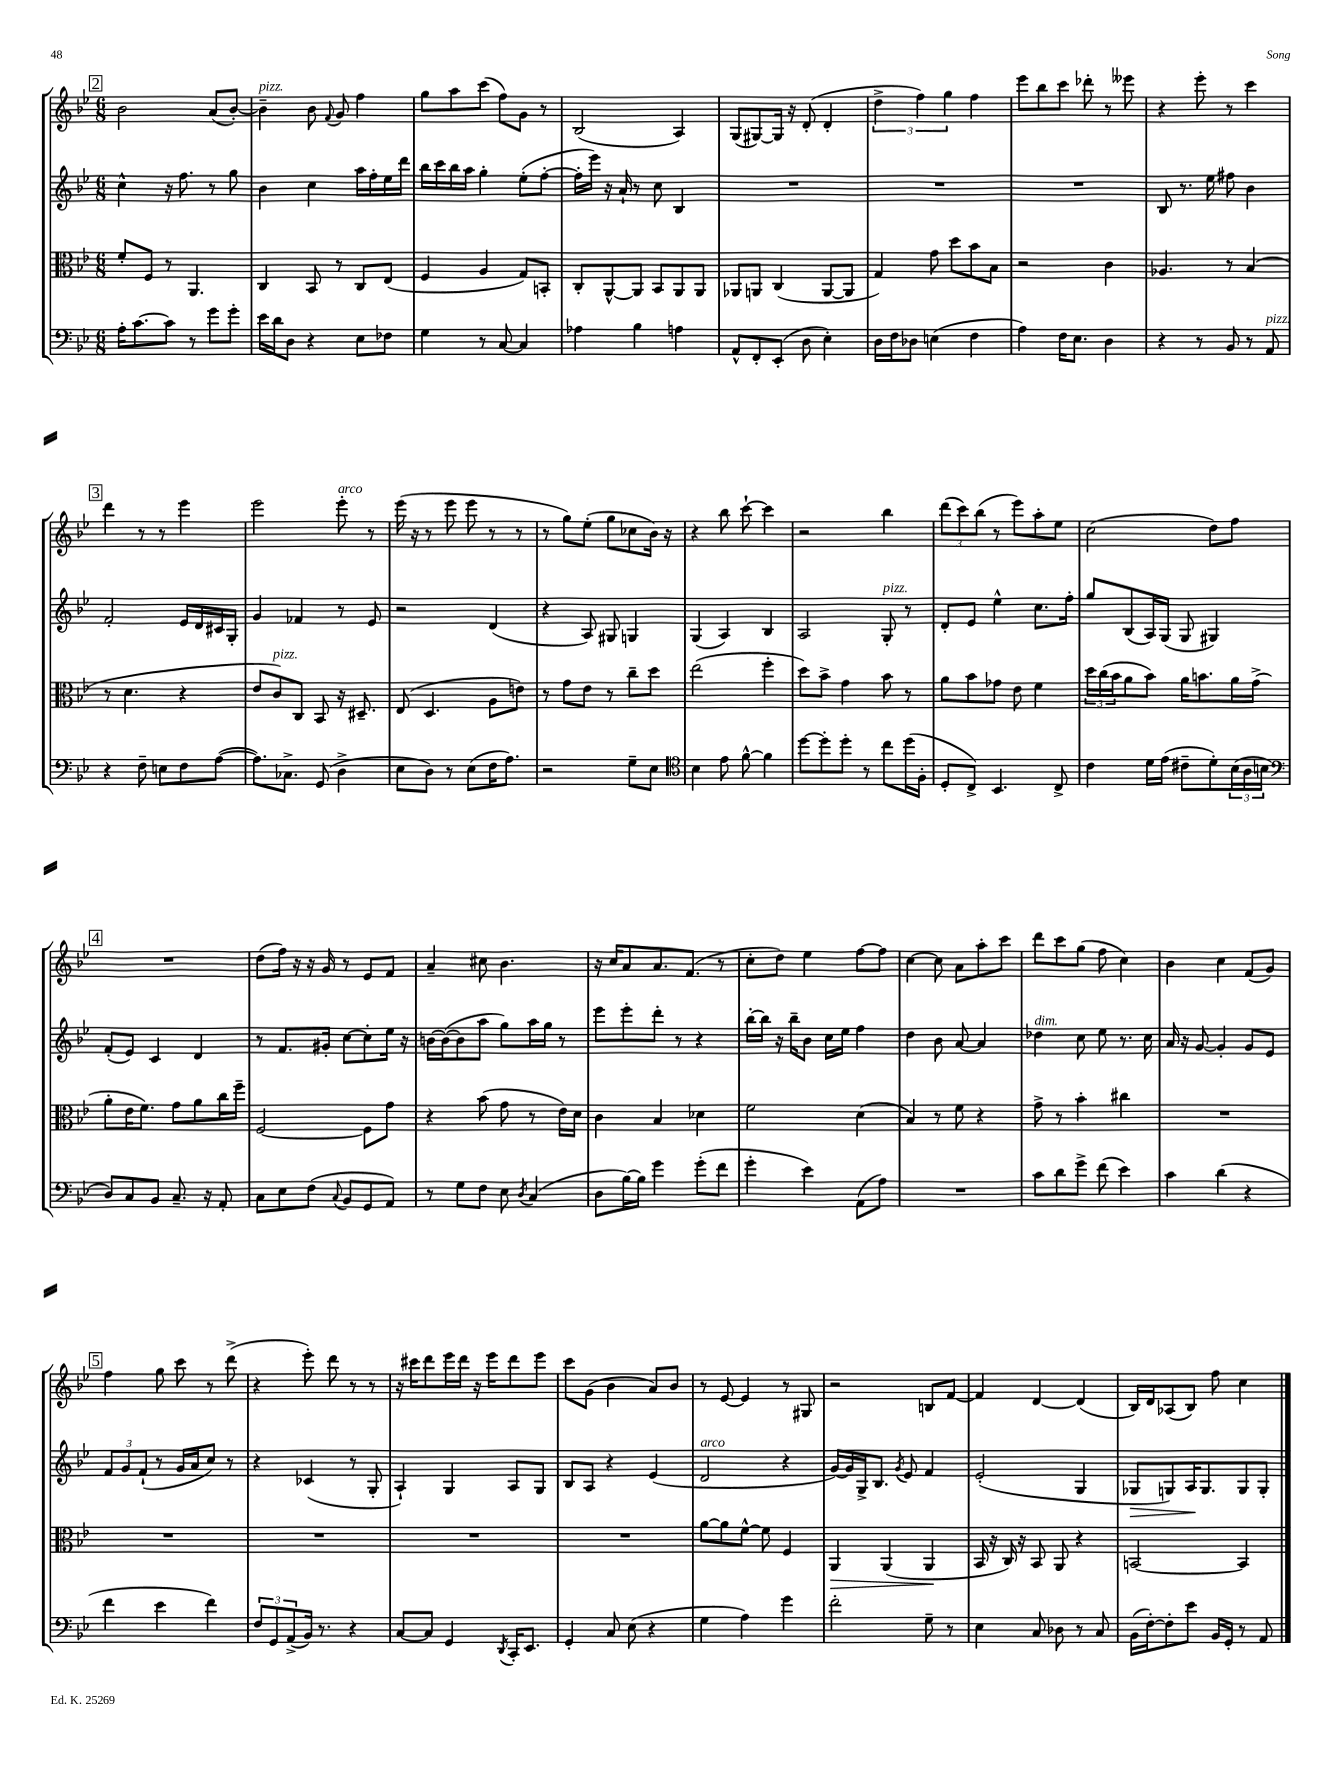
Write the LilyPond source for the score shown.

<<
\new StaffGroup <<
\new Staff = "s0" {
    \clef treble \key bes \major \numericTimeSignature \time 6/8
    \mark \markup { \box "2" } bes'2 a'8( bes'8~-.) |
    bes'4--^\markup { \italic "pizz." } bes'8 \appoggiatura { f'8 } g'8 f''4 |
    g''8 a''8 c'''8( f''8) g'8 r8 |
    bes2( a4) |
    g8( gis8~) gis16 r16 d'8-.( d'4-. |
    \tuplet 3/2 { d''4-> f''4) g''4 } f''4 |
    ees'''8 bes''8 c'''8 des'''8-. r8 eeses'''8 |
    r4 ees'''8-. r8 c'''4 |
    \mark \markup { \box "3" } d'''4 r8 r8 ees'''4 |
    ees'''2 ees'''8-.^\markup { \italic "arco" } r8 |
    ees'''16( r16 r8 ees'''8 ees'''8 r8 r8 |
    r8 g''8) ees''8-.( g''8 ces''8 bes'16) r16 |
    r4 bes''8 c'''8~-! c'''4 |
    r2 bes''4 |
    \tuplet 3/2 { d'''8( c'''8) bes''8( } r8 ees'''8) a''8-. ees''8 |
    c''2( d''8) f''8 |
    \mark \markup { \box "4" } R2. |
    d''8( f''16) r16 r16 g'16 r8 ees'8 f'8 |
    a'4-- cis''8 bes'4. |
    r16 c''16 a'8 a'8. f'8.( r8 |
    c''8-. d''8) ees''4 f''8~ f''8 |
    c''4~ c''8 a'8 a''8-. c'''8 |
    d'''8 c'''8 g''8( f''8 c''4) |
    bes'4 c''4 f'8( g'8) |
    \mark \markup { \box "5" } f''4 g''8 c'''8 r8 d'''8->( |
    r4 ees'''8-.) d'''8 r8 r8 |
    r16 cis'''16 d'''8 ees'''16 d'''16 r16 ees'''16 d'''8 ees'''8 |
    c'''8 g'8( bes'4 a'8) bes'8 |
    r8 ees'8~ ees'4 r8 gis8 |
    r2 b8 f'8~ |
    f'4 d'4~ d'4( |
    bes16) d'16 aes8( bes8) f''8 c''4 \bar "|." |
}
\new Staff = "s1" {
    \clef treble \key bes \major \numericTimeSignature \time 6/8
    \mark \markup { \box "2" } c''4-^ r16 f''8. r8 g''8 |
    bes'4 c''4 a''16 f''16-. ees''16 d'''16 |
    bes''16 c'''16 bes''16 a''16 g''4-. ees''8-.( f''8~-. |
    f''16-. ees'''16) r16 a'16-! r8 c''8 bes4 |
    R2. |
    R2. |
    R2. |
    bes8 r8. ees''16 fis''8 bes'4 |
    \mark \markup { \box "3" } f'2-. ees'16 d'16 cis'16 g16-. |
    g'4 fes'4 r8 ees'8 |
    r2 d'4( |
    r4 a8) gis8 g4 |
    g4( a4) bes4 |
    a2 g8-.^\markup { \italic "pizz." } r8 |
    d'8-. ees'8 ees''4-^ c''8. f''16-. |
    g''8 bes8( a16) g16( g8 gis4) |
    \mark \markup { \box "4" } f'8-.( ees'8) c'4 d'4 |
    r8 f'8. gis'16-. c''8~ c''8-. ees''16 r16 |
    b'16~ b'16~( b'8 a''8 g''8) a''16 g''16 r8 |
    ees'''8 ees'''8-. d'''8-. r8 r4 |
    bes''16~-. bes''16 r16 bes''16-- bes'8 c''16 ees''16 f''4 |
    d''4 bes'8 a'8~ a'4 |
    des''4^\markup { \italic "dim." } c''8 ees''8 r8. c''16 |
    a'16 r16 g'8~ g'4-. g'8 ees'8 |
    \mark \markup { \box "5" } \tuplet 3/2 { f'8 g'8 f'8-!( } r8 g'16 a'16 c''8) r8 |
    r4 ces'4( r8 g8-. |
    a4-!) g4 a8 g8 |
    bes8 a8 r4 ees'4( |
    d'2^\markup { \italic "arco" } r4 |
    g'16~) g'16 g16-> bes8. \acciaccatura { g'8 } ees'8 f'4 |
    ees'2-.( g4 |
    ges8\> g8) a16\! g8. g8 g8-. \bar "|." |
}
\new Staff = "s2" {
    \clef alto \key bes \major \numericTimeSignature \time 6/8
    \mark \markup { \box "2" } f'8-. f8 r8 a,4. |
    c4 bes,8 r8 c8 ees8( |
    f4 a4 g8) b,8-. |
    c8-. a,8~-^ a,8 bes,8 a,8 a,8 |
    aes,8 a,8 c4( a,8~ a,8 |
    g4) g'8 d''8 bes'8 bes8 |
    r2 c'4 |
    aes4. r8 bes4( |
    \mark \markup { \box "3" } r8 d'4. r4 |
    ees'8 c'8^\markup { \italic "pizz." }) c8 bes,8 r16 dis8.-- |
    ees8( d4. a8 e'8) |
    r8 g'8 ees'8 r8 c''8-- d''8 |
    ees''2( f''4-. |
    d''8) bes'8-> g'4 bes'8 r8 |
    a'8 bes'8 ges'8 ees'8 f'4 |
    \tuplet 3/2 { d''16 c''16( bes'16 } a'8 bes'8) a'16 b'8. a'16 g'16->( |
    \mark \markup { \box "4" } a'8-. ees'16 f'8.) g'8 a'8 c''16 f''16-- |
    f2~ f8 g'8 |
    r4 bes'8( g'8 r8 ees'16) d'16 |
    c'4 bes4 des'4 |
    f'2 d'4( |
    bes4) r8 f'8 r4 |
    g'8-> r8 bes'4-. cis''4 |
    R2. |
    \mark \markup { \box "5" } R2. |
    R2. |
    R2. |
    R2. |
    a'8~ a'8 f'8~-^ f'8 f4 |
    a,4\> a,4( a,4\! |
    bes,16 r16 c16) r16 bes,8 a,8 r4 |
    b,2~ b,4 \bar "|." |
}
\new Staff = "s3" {
    \clef bass \key bes \major \numericTimeSignature \time 6/8
    \mark \markup { \box "2" } a16-. c'8.~ c'8 r8 g'8 g'8-. |
    ees'16 d'16 d8 r4 ees8 fes8 |
    g4 r8 c8~ c4 |
    aes4 bes4 a4 |
    a,8-^ f,8-. ees,8-.( d8 ees4-.) |
    d16 f16 des8 e4( f4 |
    a4) f16 ees8. d4 |
    r4 r8 bes,8 r8 a,8^\markup { \italic "pizz." } |
    \mark \markup { \box "3" } r4 f8-- e8 f8 a8~( |
    a8.) ces8.-> g,8( d4-> |
    ees8 d8) r8 ees8( f16 a8.) |
    r2 g8-- ees8 |
    \clef tenor bes4 ees'8 f'8~-^ f'4 |
    d''8~ d''8-. d''8-. r8 c''8 d''16( f16-. |
    d8-. c8->) bes,4. c8-> |
    c'4 d'16 ees'16( cis'8-- d'8-.) \tuplet 3/2 { bes16( a16 b16 } |
    \mark \markup { \box "4" } \clef bass d8) c8 bes,8 c8.-- r16 a,8-. |
    c8 ees8 f8( \appoggiatura { c8 } bes,8 g,8 a,8) |
    r8 g8 f8 ees8 \acciaccatura { d8 } c4( |
    d8 bes16~) bes16 g'4 g'8-.( f'8 |
    g'4-. ees'4) a,8( a8) |
    R2. |
    c'8 d'8 g'8-> f'8( ees'4) |
    c'4 d'4( r4 |
    \mark \markup { \box "5" } f'4 ees'4 f'4) |
    \tuplet 3/2 { f8 g,8 a,8->( } bes,16) r8. r4 |
    c8~ c8 g,4 \acciaccatura { d,8 } c,16-. ees,8. |
    g,4-. c8 ees8( r4 |
    g4 a4) g'4 |
    f'2-. g8-- r8 |
    ees4 c8 des8 r8 c8 |
    bes,16( f16~-.) f8-. ees'8 bes,16 g,16-. r8 a,8 \bar "|." |
}
>>
>>
\layout { \context { \Score \remove "Bar_number_engraver" } }
